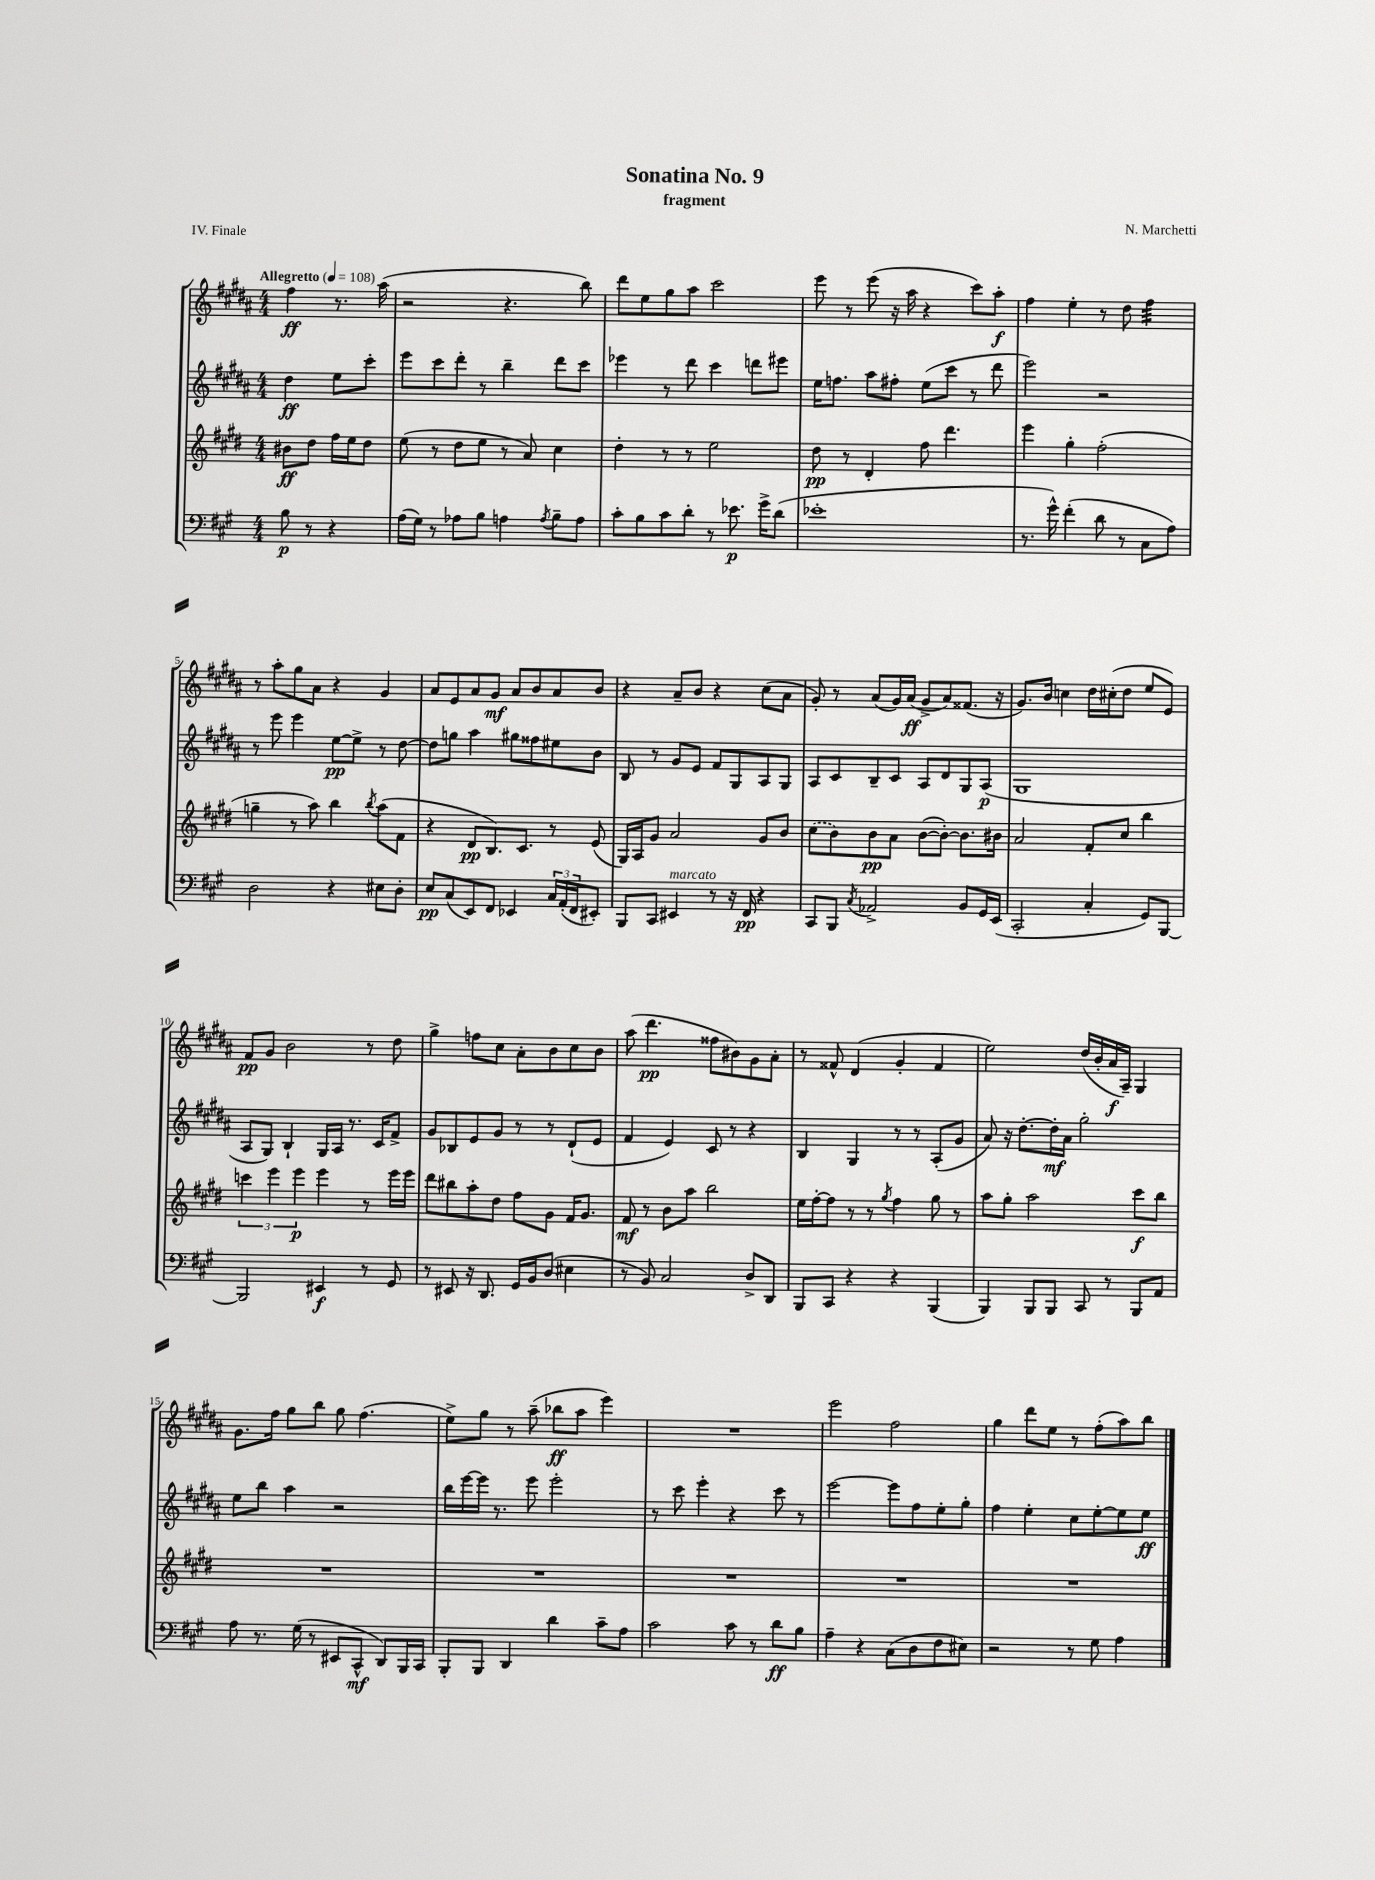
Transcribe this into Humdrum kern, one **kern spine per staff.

**kern	**kern	**kern	**kern
*staff4	*staff3	*staff2	*staff1
*clefF4	*clefG2	*clefG2	*clefG2
*k[f#c#g#]	*k[f#c#g#d#]	*k[f#c#g#d#a#]	*k[f#c#g#d#a#]
*M4/4	*M4/4	*M4/4	*M4/4
*MM108	*MM108	*MM108	*MM108
8B\	8b#\L	4dd#\	4ff#\
8r	8dd#\J	.	.
4r	16ff#\LL	8ee\L	8.r
.	16ee\J	.	.
.	8dd#\J	8ccc#'\J	.
.	.	.	(16aa#\
=	=	=	=
(16A\LL	(8ee\	8eee\L	2r
16G#\JJ)	.	.	.
8r	8r	8ccc#\	.
8A-\L	8dd#\L	8ddd#'\J	.
8B\J	8ee\J	8r	.
4A\	8r	4bb~\	4.r
.	8a/)	.	.
8qA/	.	.	.
8B~\L	4cc#\	8ddd#\L	.
8A\J	.	8ccc#\J	8bb\)
=	=	=	=
8c#'\L	4dd#'\	4eee-\	8ddd#\L
8B\	.	.	8ee\
8c#\	8r	8r	8gg#\
8d'\J	8r	8ddd#\	8aa#\J
8r	2ee\	4ccc#\	2ccc#\
8.e-\	.	.	.
.	.	8ddd\L	.
16g#^\LK	.	.	.
(8d\J	.	8eee#\J	.
=	=	=	=
1e-'	8dd#\	16ee\LK	8eee\
.	.	8.ff\J	.
.	8r	.	8r
.	4d#'/	8aa#\L	(8eee\
.	.	8ff#'\J	16r
.	.	.	16aa#\
.	8ff#\	(8ee\L	4r
.	4.ddd#\	8ccc#\J	.
.	.	8r	8ccc#\L)
.	.	8ddd#\	8aa#'\J
=	=	=	=
8.r	4eee\	2eee\)	4ff#\
16g#^^\)	.	.	.
(4f#'\	4gg#'\	.	4ee'\
8d\	(2ff#'\	2r	8r
8r	.	.	8dd#\
8C#\L	.	.	4ff#\
8A\J)	.	.	.
=	=	=	=
2D\	4gg~\	8r	8r
.	.	8eee\	8aa#'\L
.	8r	4eee\	8gg#\
.	8aa\)	.	8a#\J
4r	4bb\	[8ee\L	4r
.	.	8ee^\]J	.
.	8qbb/	.	.
8E#\L	(8aa\L	8r	4g#/
8D'\J	8f#\J	[8dd#\	.
=	=	=	=
8E/L	4r	8dd#\]L	8a#/L
(8C#/	.	8gg\J	8e/
8EE/)	8d#/L	4aa#\	8a#/
8FF#/J	8.B/)	.	8g#/J
4EE-/	.	8gg#\L	8a#/L
.	8.c#/J	.	.
.	.	8ff##\	8b/
24C#/LL	8r	8ee#\	8a#/
(24AA'/	.	.	.
24FF#/J	.	.	.
8EE#'/J)	(8e/	8b\J	8b/J
=	=	=	=
8BBB/L	16G#/LL)	8B/	4r
.	16A/J	.	.
8CC#/J	8g#/J	8r	.
4EE#/	2a/	8g#/L	8a#~/L
.	.	8e/J	8b/J
8r	.	8f#/L	4r
16r	.	8G#/	.
16FF#/	.	.	.
4r	8g#/L	8A#/	(8cc#\L
.	8b/J	8G#/J	8a#\J
=	=	=	=
8CC#/L	(8cc#\L	8A#/L	8g#'/)
8BBB/J	8b\)	8c#/	8r
8qC#/	.	.	.
2AA-^/	8b\	8B~/	(8a#/L
.	8a\J	8c#/J	16g#/L)
.	.	.	(16a#/JJ
.	([8b\L	8A#/L	8g#^/L
.	8b'\_J)	8d#/	8a#/)
8BB/L	8.b\]L	8G#/	(8.f##/J
16GG#/L	.	(8A#/J	.
(16EE/JJ	16b#\Jk	.	16r
=	=	=	=
2CC#'/	2a/	1G#	8.g#/L)
.	.	.	16b/Jk
.	.	.	4cc\
4C#'/	8f#'/L	.	16dd#\LL
.	.	.	(16cc#'\J
.	8cc#/J	.	8dd#\J
8GG#/L)	4bb\	.	8ee/L
[8BBB/J	.	.	8e/J)
=	=	=	=
2BBB/]	6ccc\	8A#/L	8f#/L
.	.	8G#/J)	8g#/J
.	6eee\	.	.
.	.	4B`/	2b\
.	6eee\	.	.
4EE#/	4eee\	16G#/LL	.
.	.	16A#/JJ	.
.	.	8.r	.
8r	8r	.	8r
.	.	16c#/LK	.
8GG#/	16eee\LL	8f#^/J	8dd#\
.	16eee\JJ	.	.
=	=	=	=
8r	8ddd#\L	8g#/L	4gg#^\
8EE#/	8bb#\	8B-/	.
16r	8aa'\	8e/	8ff\L
8.DD/	.	.	.
.	8dd#\J	8g#/J	8cc#\J
16GG#/LL	8ff#\L	8r	8a#'\L
16BB/J	.	.	.
(8D/J	8g#\J	8r	8b\
4E#\	16f#/LK	(8d#`/L	8cc#\
.	8.g#/J	.	.
.	.	8e/J	8b\J
=	=	=	=
8r	8f#/	4f#/	(8aa#\
8BB/)	8r	.	4.ddd#\
2C#/	8b\L	4e/)	.
.	8aa\J	.	.
.	2bb\	8c#/	8ff##\L
.	.	8r	8b#\)
8D^/L	.	4r	8g#\
8DD/J	.	.	8a#'\J
=	=	=	=
8BBB/L	16ee\LL	4B/	8r
.	[16ff#'\J	.	.
8CC#/J	8ff#\]J	.	8f##^^/
4r	8r	4G#/	(4d#/
.	8r	.	.
.	8qgg#/	.	.
4r	4ff#\	8r	4g#'/
.	.	8r	.
(4BBB/	8gg#\	(8A#'/L	4f##/
.	8r	8g#/J	.
=	=	=	=
4BBB/)	8aa\L	8a#/)	2ee\)
.	8gg#'\J	16r	.
.	.	[8.dd#'\L	.
8BBB/L	2aa\	.	.
8BBB/J	.	16dd#'\]L	.
.	.	16a#\JJ	.
8CC#/	.	2gg#'\	(16dd#/LL
.	.	.	16b'/
8r	.	.	16a#/
.	.	.	16A#~/JJ)
8BBB/L	8ccc#\L	.	4G#/
8AA/J	8bb\J	.	.
=	=	=	=
8A\	1r	8ee\L	8.g#\L
8.r	.	8bb\J	.
.	.	.	16ff#\Jk
.	.	4aa#\	8gg#\L
(16G#\	.	.	.
8r	.	.	8bb\J
8EE#/L	.	2r	8gg#\
8CC#^^/J	.	.	(4.ff#\
8DD/L)	.	.	.
16BBB/L	.	.	.
16CC#/JJ	.	.	.
=	=	=	=
8BBB'/L	1r	16bb\LL	8ee^\L)
.	.	[16eee\	.
8BBB/J	.	16eee\]JJ	8gg#\J
.	.	8.r	.
4DD/	.	.	8r
.	.	8eee\	(8aa#~\
4d\	.	2eee'\	8bb-\L
.	.	.	8aa#\J
8c#~\L	.	.	4eee\)
8A\J	.	.	.
=	=	=	=
2c#\	1r	8r	1r
.	.	8ccc#\	.
.	.	4eee'\	.
8c#\	.	4r	.
8r	.	.	.
8d\L	.	8ccc#\	.
8B\J	.	8r	.
=	=	=	=
4A~\	1r	[2eee\	2eee\
4r	.	.	.
(8C#\L	.	8eee\]L	2ff#\
8D\	.	8ff#\	.
8F#\	.	8ee'\	.
8E#\J)	.	8gg#'\J	.
=	=	=	=
2r	1r	4ff#\	4gg#\
.	.	4ee'\	8ddd#\L
.	.	.	8ee\J
8r	.	8cc#\L	8r
8G#\	.	[8ee'\	(8ff#'\L
4A\	.	8ee\]	8aa#\)
.	.	8ee\J	8bb\J
==	==	==	==
*-	*-	*-	*-
